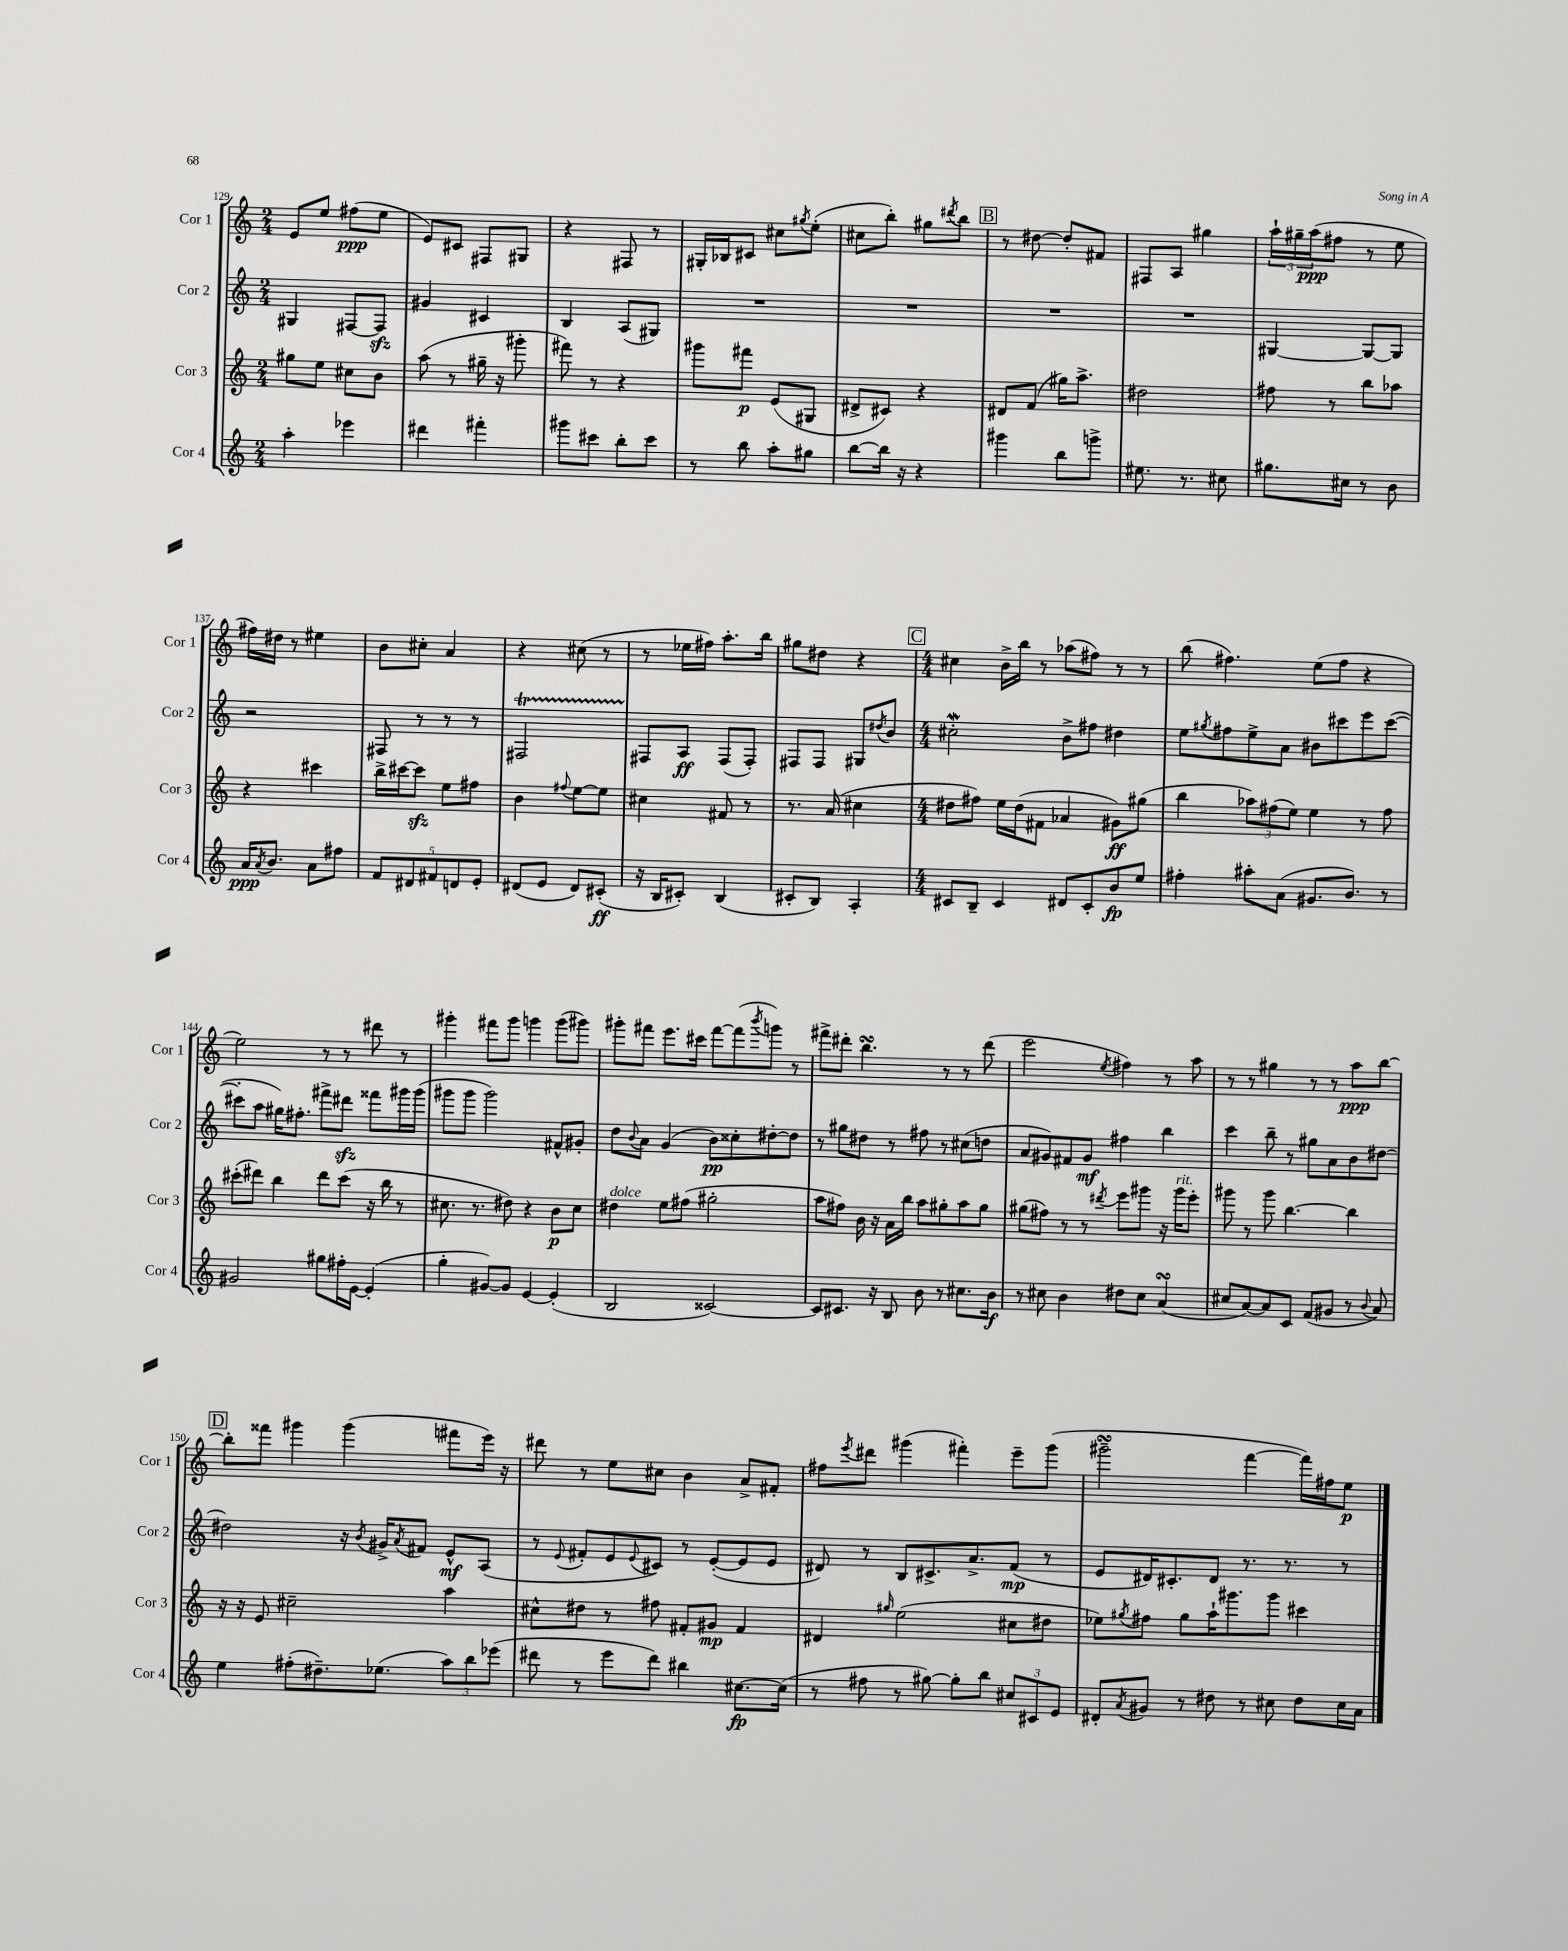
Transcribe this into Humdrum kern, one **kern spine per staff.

**kern	**kern	**kern	**kern
*staff4	*staff3	*staff2	*staff1
*clefG2	*clefG2	*clefG2	*clefG2
*k[]	*k[]	*k[]	*k[]
*M2/4	*M2/4	*M2/4	*M2/4
4aa'	8gg#	4G#	8e
.	8ee	.	8ee
4eee-	8cc#	[8F#	(8ff#
.	8b	8F#]	8ee
=	=	=	=
4ddd#	(8aa	4g#	8e)
.	8r	.	8c#
4fff#'	16gg#~	4c#	8F#
.	16r	.	.
.	8ggg#'	.	8G#
=	=	=	=
8ggg#	8fff#)	4B	4r
8ccc#	8r	.	.
8bb'	4r	(8A	8F#
8ccc#	.	8G#)	8r
=	=	=	=
8r	8ggg#	2r	16G#'
.	.	.	16B-
8bb	8fff#	.	8c#
8aa'	(8e	.	8cc#
.	.	.	8qgg#
8gg#	8G#	.	(8ee'
=	=	=	=
[8bb	8d#^	2r	8cc#
16bb]	8c#)	.	8bb')
16r	.	.	.
4r	4r	.	8gg#
.	.	.	8qddd#
.	.	.	8bb
=	=	=	=
4ggg#	8d#	2r	8r
.	(8f	.	[8dd#
8bb	16gg#)	.	8dd#']
.	8.aa^	.	.
8ggg^	.	.	8f#
=	=	=	=
8.ee#	2dd#	2r	8F#
.	.	.	8A
8.r	.	.	.
.	.	.	4gg#
8cc#	.	.	.
=	=	=	=
8.gg#	8ff#	[4G#	24aa`
.	.	.	24gg#~
.	.	.	(24aa
.	8r	.	8ff#
16cc#	.	.	.
8r	8bb	8G#_	8r
8b	8aa-	8G#]	8ee
=	=	=	=
16a	4r	2r	16ff#)
8qa	.	.	.
8.b	.	.	16dd#
.	.	.	8r
8a	4ccc#	.	4ee#
8ff#	.	.	.
=	=	=	=
10f	16bb^	8F#	8b
.	[16ccc#	.	.
10d#	.	.	.
.	8ccc#]	8r	8cc#'
10f#	.	.	.
.	8ee	8r	4a
10d	.	.	.
.	8ff#	8r	.
10e'	.	.	.
=	=	=	=
(8d#	4b	2F#	4r
8e	.	.	.
.	8qqff#	.	.
8d#)	[8ee	.	(8cc#
(8c#'	8ee]	.	8r
=	=	=	=
16r	4cc#	8F#	8r
16B	.	.	.
8c#')	.	8A	16ee-
.	.	.	16ff#)
(4B	8f#	(8F#	8.aa'
.	8r	8F#')	.
.	.	.	16bb
=	=	=	=
8c#'	8.r	8F#	8gg#
8B)	.	8F#	8dd#
.	(16a	.	.
4A'	4cc#	8G#	4r
.	.	8qdd#	.
.	.	8b	.
=	=	=	=
*M4/4	*M4/4	*M4/4	*M4/4
8c#	8dd#	2cc#'	4cc#
8B~	8ff#)	.	.
4c#	16ee	.	16b^
.	(16dd#	.	16bb
.	8f#	.	8r
8d#	4a-	8b^	(8aa-
8c#'	.	8ff#	8ff#)
8b	8g#)	4dd#	8r
8ee	(8gg#	.	8r
=	=	=	=
4ff#'	4bb	8ee	(8bb
.	.	8qgg#	.
.	.	8ff#	4.ff#)
8aa#'	12aa-)	8ee^	.
.	(12ff#	.	.
(8a	.	8a	.
.	12ee)	.	.
8.g#	4ee	8b#	(8ee
.	.	8ccc#	8ff#
8.b)	.	.	.
.	8r	8eee	4r
8r	8ff#	([8ccc#	.
=	=	=	=
2g#	(8ccc#'	8ccc#']	2ee)
.	8ddd#)	8aa	.
.	4bb	16gg#)	.
.	.	8.ff#'	.
8gg#	8ddd#	8fff#^	8r
16ff#'	(8ccc#	8ddd#	8r
[16e	.	.	.
(4e']	16r	8fff##	8ddd#
.	16bb	.	.
.	8r	16ggg#	8r
.	.	(16ggg#	.
=	=	=	=
4gg'	8.cc#	8ggg#	4ggg#'
.	.	8ggg#	.
.	8.r	.	.
[8g#)	.	2ggg#)	8fff#
8g#]	8dd#)	.	8ggg#
[4e	4r	.	4ggg
(4e']	8b	8f#^^	(8ggg
.	8cc#	8g#'	8ggg#)
=	=	=	=
2B	4dd#	8dd	8ggg#'
.	.	8qqb	.
.	.	8a	8fff#
.	8ee	(4g	8.eee
.	(8ff#	.	.
.	.	.	16ccc#
[2c##)	2gg#'	8b)	[8fff#
.	.	8cc##'	(8fff#]
.	.	.	8qbbb
.	.	[8dd#'	8ggg)
.	.	8dd#]	8r
=	=	=	=
8c##]	8aa	8r	8fff#^
8.c#	8ff#)	8gg#	8ddd#'
.	16b	8dd#	4.bb
16r	16r	.	.
8B	16a	8r	.
.	16bb	.	.
8b	8aa	8ff#	.
8r	8gg#'	8r	8r
8.cc#	8aa	(8cc#	8r
.	8gg#	8dd	(8ddd#
16b	.	.	.
=	=	=	=
8r	(8gg#	8a	2eee
8cc#	8ff#)	8g#)	.
4b	8r	8f#	.
.	8r	8g#	.
.	8qddd#	.	8qee
8dd#	8eee	4ff#	4ff#)
8cc#	8ggg#	.	.
(4a	16r	4bb	8r
.	16ggg#	.	.
.	8eee'	.	8aa
=	=	=	=
8cc#	8ggg#	4ccc	8r
[8a)	8r	.	8r
8a]	8ggg#	8bb~	4gg#
8c	[4.bb	8r	.
(8f	.	8gg#	8r
8g#	.	8a	8r
8r	4bb]	8b	8aa
8qqb	.	.	.
8a)	.	[8dd#	[8bb
=	=	=	=
4ee	16r	2dd#]	8bb']
.	16r	.	.
.	8e	.	8fff##
(8ff#'	2cc#~	.	4ggg#
8.dd#~)	.	.	.
.	.	16r	(4ggg#
.	.	8qb	.
(8.ee-	.	16g#^	.
.	.	8qa	.
.	.	8f#	.
12aa)	4aa	8e^^	8fff#
12bb	.	.	.
.	.	(8A	16eee)
(12eee-	.	.	.
.	.	.	16r
=	=	=	=
8ddd#	8cc#^^	8r	8ddd#
.	.	8qqe	.
8r	8dd#	8f#'	8r
8eee	8r	8e	8ee
.	.	8qqe	.
8ddd#)	8ff#	8c#)	8cc#
4bb#	8f#'	8r	4b
.	8g#	([8e'	.
[8.cc#	4f#	8e]	8a^
.	.	8e	8f#'
(16cc#]	.	.	.
=	=	=	=
8r	4d#	8d#)	8ff#
.	.	.	8qeee
8ff#	.	8r	8ddd#
.	16qqgg#	.	.
8r	(2ee	8B	(4ggg#
[8gg#)	.	8.c#^	.
8gg#']	.	.	4fff#')
.	.	8.a^	.
8bb	.	.	.
12cc#	8cc#	(8f	8eee~
12c#	.	.	.
.	8dd#	8r	(8ggg#
12e	.	.	.
=	=	=	=
8d#'	8ee-)	8e	2ggg#~
8qa	8qgg#	.	.
8g#	8ff#	16d#)	.
.	.	8.c#'	.
8r	8gg#	.	.
8dd#	16aa`	8d#	.
.	8.ggg#	.	.
8r	.	8.r	[4fff
8cc#	8ggg#	.	.
.	.	8.r	.
8dd#	4ccc#	.	16fff])
.	.	.	16ff#
16cc#	.	8r	8ee
16a	.	.	.
==	==	==	==
*-	*-	*-	*-
